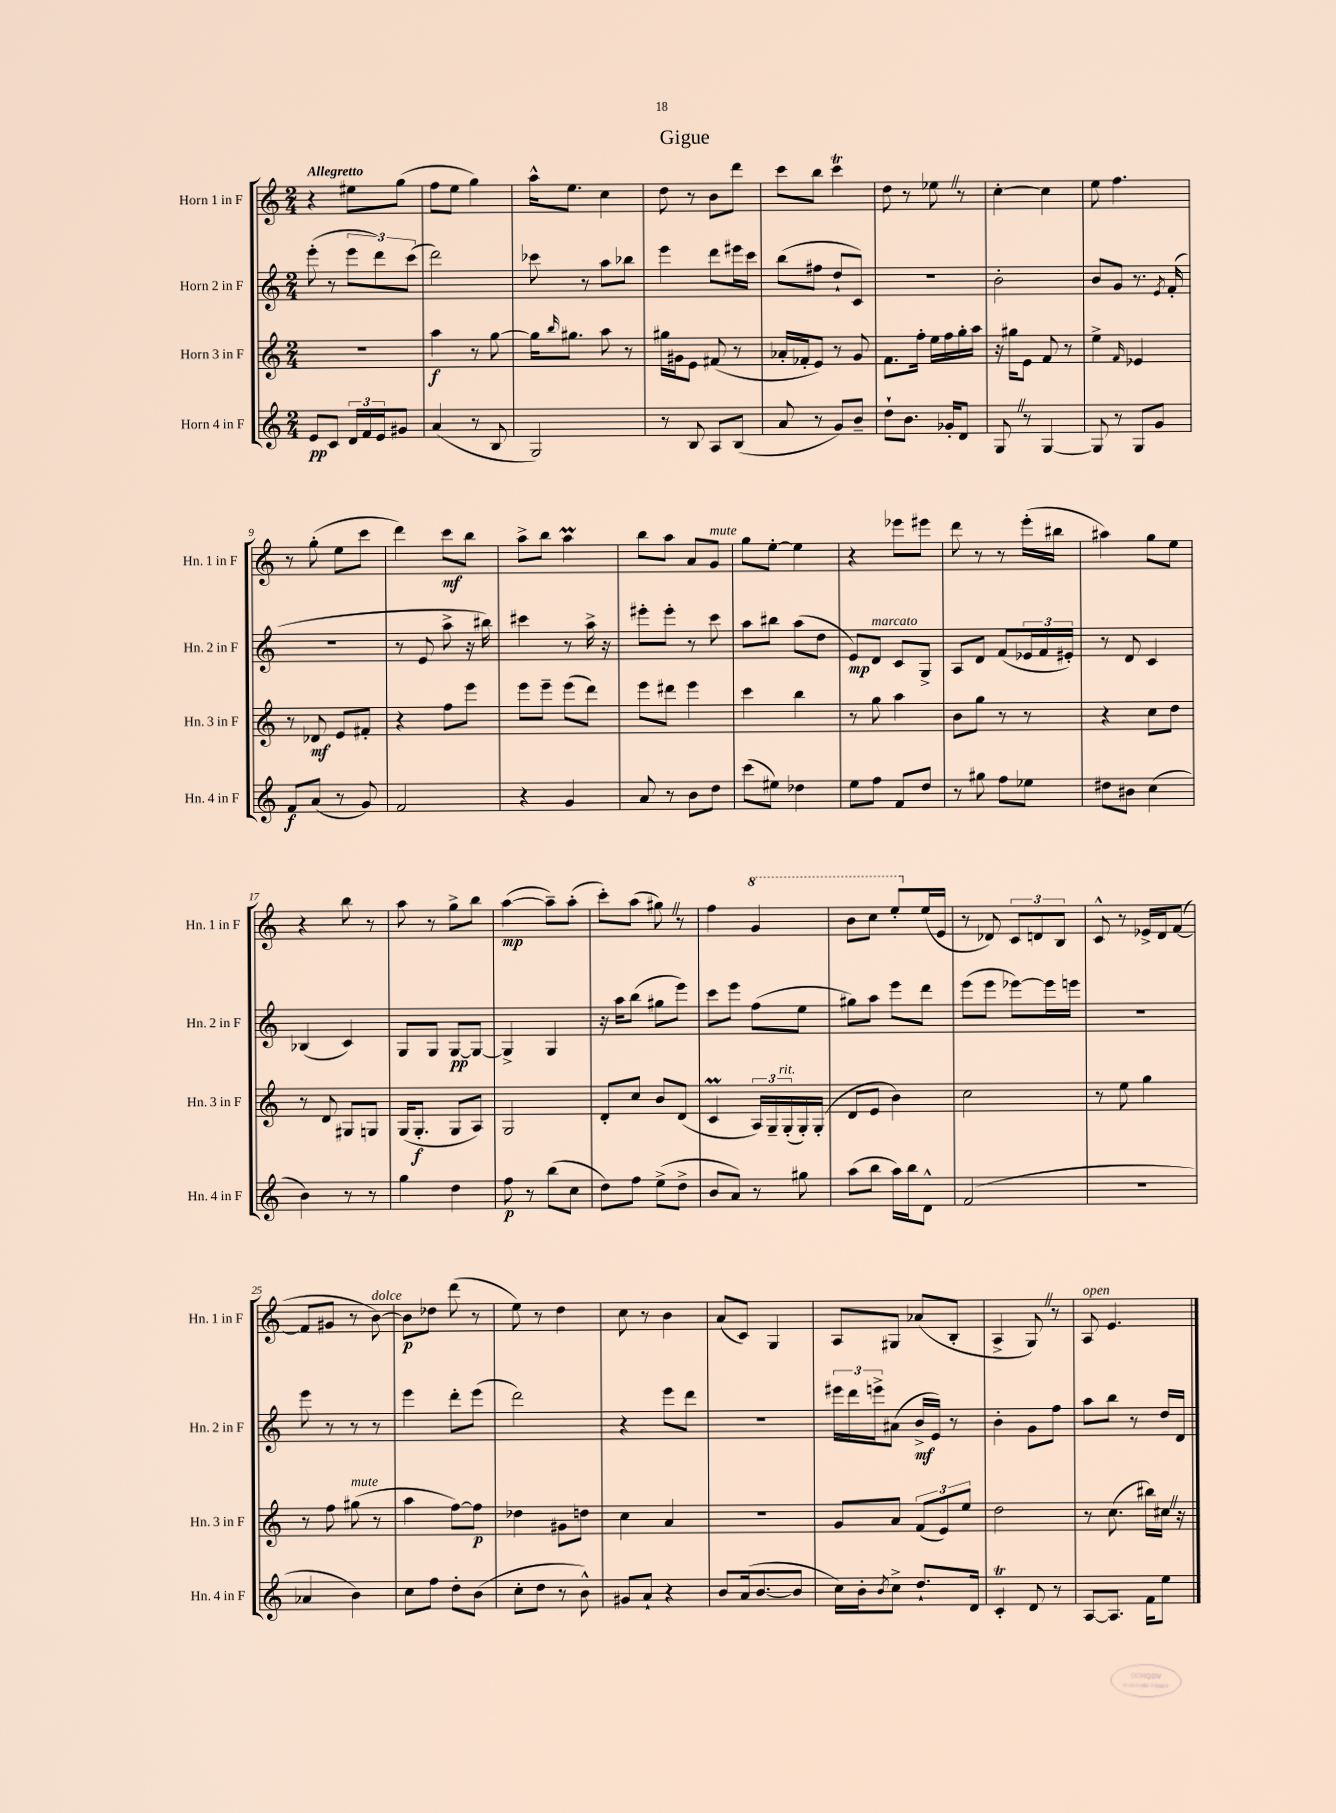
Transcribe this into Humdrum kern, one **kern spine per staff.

**kern	**kern	**kern	**kern
*staff4	*staff3	*staff2	*staff1
*clefG2	*clefG2	*clefG2	*clefG2
*k[]	*k[]	*k[]	*k[]
*M2/4	*M2/4	*M2/4	*M2/4
8e	2r	(8eee'	4r
8c	.	8r	.
24d	.	12eee	8ee#
24f	.	.	.
24e	.	12ddd)	.
8g#	.	.	(8gg
.	.	(12ccc	.
=	=	=	=
(4a	4aa	2ddd)	8ff
.	.	.	8ee
8r	8r	.	4gg)
8B	[8gg	.	.
=	=	=	=
2G)	16gg]	8ccc-	16aa^^
.	16qqbb	.	.
.	8.gg#	.	8.ee
.	.	8r	.
.	8aa	8aa	4cc
.	8r	8bb-	.
=	=	=	=
8r	16gg#	4eee	8dd
.	16g#	.	.
8B	8e	.	8r
8A	(8f#	8ddd	8b
(8B	8r	16eee#	8ddd
.	.	16ccc	.
=	=	=	=
8a	16a-'	(8bb	8ccc
.	16f-'	.	.
8r	8e)	8ff#	8bb
8g)	8r	8dd`	4ccc
8b~	8g	8c)	.
=	=	=	=
8dd`	8.f	2r	8dd
8.b	.	.	8r
.	16ff'	.	.
.	16ee	.	8ee-
16g-'	16ff	.	.
8d	16gg'	.	8r
.	16aa	.	.
=	=	=	=
8G	16r	2b'	[4cc'
.	16gg#	.	.
8r	8e	.	.
[4G	8f	.	4cc]
.	8r	.	.
=	=	=	=
8G]	4ee^	8b	8ee
8r	.	8g	4.ff
.	16qqf	.	.
8G	4e-	8.r	.
8g	.	.	.
.	.	8qe	.
.	.	(16f'	.
=	=	=	=
8f	8r	2r	8r
(8a	8d-	.	(8gg'
8r	8e	.	8ee
8g)	8f#'	.	8ccc
=	=	=	=
2f	4r	8r	4ddd)
.	.	8e	.
.	8ff	8aa^	8ccc
.	8eee	16r	8bb
.	.	16bb#)	.
=	=	=	=
4r	8eee	4ccc#	8aa^
.	8eee~	.	8bb
4g	(8eee	8r	4aa
.	8ddd)	16aa^	.
.	.	16r	.
=	=	=	=
8a	8eee	8eee#'	8bb
8r	8ddd#	8eee#'	8aa
8b	4eee	8r	8a
8dd	.	8ccc	8g
=	=	=	=
(8ccc	4ccc	8aa	8gg
8ee#)	.	8bb#	[8ee'
4dd-	4bb	(8aa	4ee]
.	.	8dd	.
=	=	=	=
8ee	8r	8e)	4r
8ff	8gg	8d	.
8f	4aa	8c	8eee-
8dd	.	8G^	8eee#
=	=	=	=
8r	8b	8A	8ddd
8gg#	8gg	8d	8r
8ff	8r	(8f	8r
8ee-	8r	24e-	(16eee'
.	.	24f	.
.	.	.	16bb#
.	.	24e#')	.
=	=	=	=
8dd#	4r	8r	4aa#)
8b#	.	8d	.
(4cc	8cc	4c	8gg
.	8dd	.	8ee
=	=	=	=
4b)	8r	(4B-	4r
.	8d	.	.
8r	8G#	4c)	8bb
8r	8G	.	8r
=	=	=	=
4gg	(16G	8G	8aa
.	8.G'	.	.
.	.	8G	8r
4dd	8G	[8G	8gg^
.	8A)	8G_	8bb
=	=	=	=
8ff	2G	4G^]	([4aa
8r	.	.	.
(8bb	.	4G	8aa~])
8cc	.	.	(8aa'
=	=	=	=
8dd)	8d'	16r	8ccc')
.	.	16aa	.
8ff	8cc	(8bb	(8aa
(8ee^	8b	8gg#	8gg#)
8dd^	(8d	8eee)	8r
=	=	=	=
8b	4c	8ccc	4ff
8a)	.	8eee	.
8r	24A)	(8ff	4gg
.	24G~	.	.
.	(24G'	.	.
8gg#	16G')	8ee	.
.	(16G'	.	.
=	=	=	=
(8aa	8d	8gg#)	8bb
8bb	8e	8aa	8ccc
16aa)	4b)	8eee	8eee'
16bb	.	.	.
8d^^	.	8ddd	(16ee
.	.	.	16e
=	=	=	=
(2f	2cc	(8eee	8r
.	.	8eee	8d-)
.	.	[8eee-)	12c
.	.	.	12d
.	.	16eee-]	.
.	.	.	12B
.	.	16eee	.
=	=	=	=
2r	8r	2r	8c^^
.	8ee	.	8r
.	4gg	.	16e-^
.	.	.	16d
.	.	.	([8f
=	=	=	=
4a-	8r	8eee	8f]
.	8ff	8r	8g#
4b)	(8gg#	8r	8r
.	8r	8r	[8b)
=	=	=	=
8cc	4aa	4eee	8b]
8ff	.	.	8dd-
8dd'	[8ff)	8ddd'	(8ddd
(8b	8ff]	(8eee	8r
=	=	=	=
8cc'	4dd-	2ddd)	8ee)
8dd	.	.	8r
8r	8g#	.	4dd
8b^^)	8dd	.	.
=	=	=	=
8g#	4cc	4r	8cc
8a`	.	.	8r
4r	4a	8eee	4b
.	.	8ddd	.
=	=	=	=
8b	2r	2r	(8a
(16a	.	.	8c)
[8.b	.	.	.
.	.	.	4G
8b]	.	.	.
=	=	=	=
16cc)	8g	24eee#	8A
.	.	24ddd	.
16b'	.	.	.
.	.	24eee^	.
8qb	.	.	.
8cc^	8a	(8a#	8G#
8.dd`	(12f	16b^	(8a-
.	.	16e)	.
.	12e)	.	.
.	.	8r	8B'
.	12ee	.	.
16d	.	.	.
=	=	=	=
4c'	2dd	4b'	4A^
8d	.	8g	8G)
8r	.	8ff	8r
=	=	=	=
[8A	8r	8aa	8A
8.A]	(8.cc	8bb	4.e
.	.	8r	.
16f	16bb#)	.	.
8ee	16cc#	16dd	.
.	16r	16d	.
==	==	==	==
*-	*-	*-	*-
